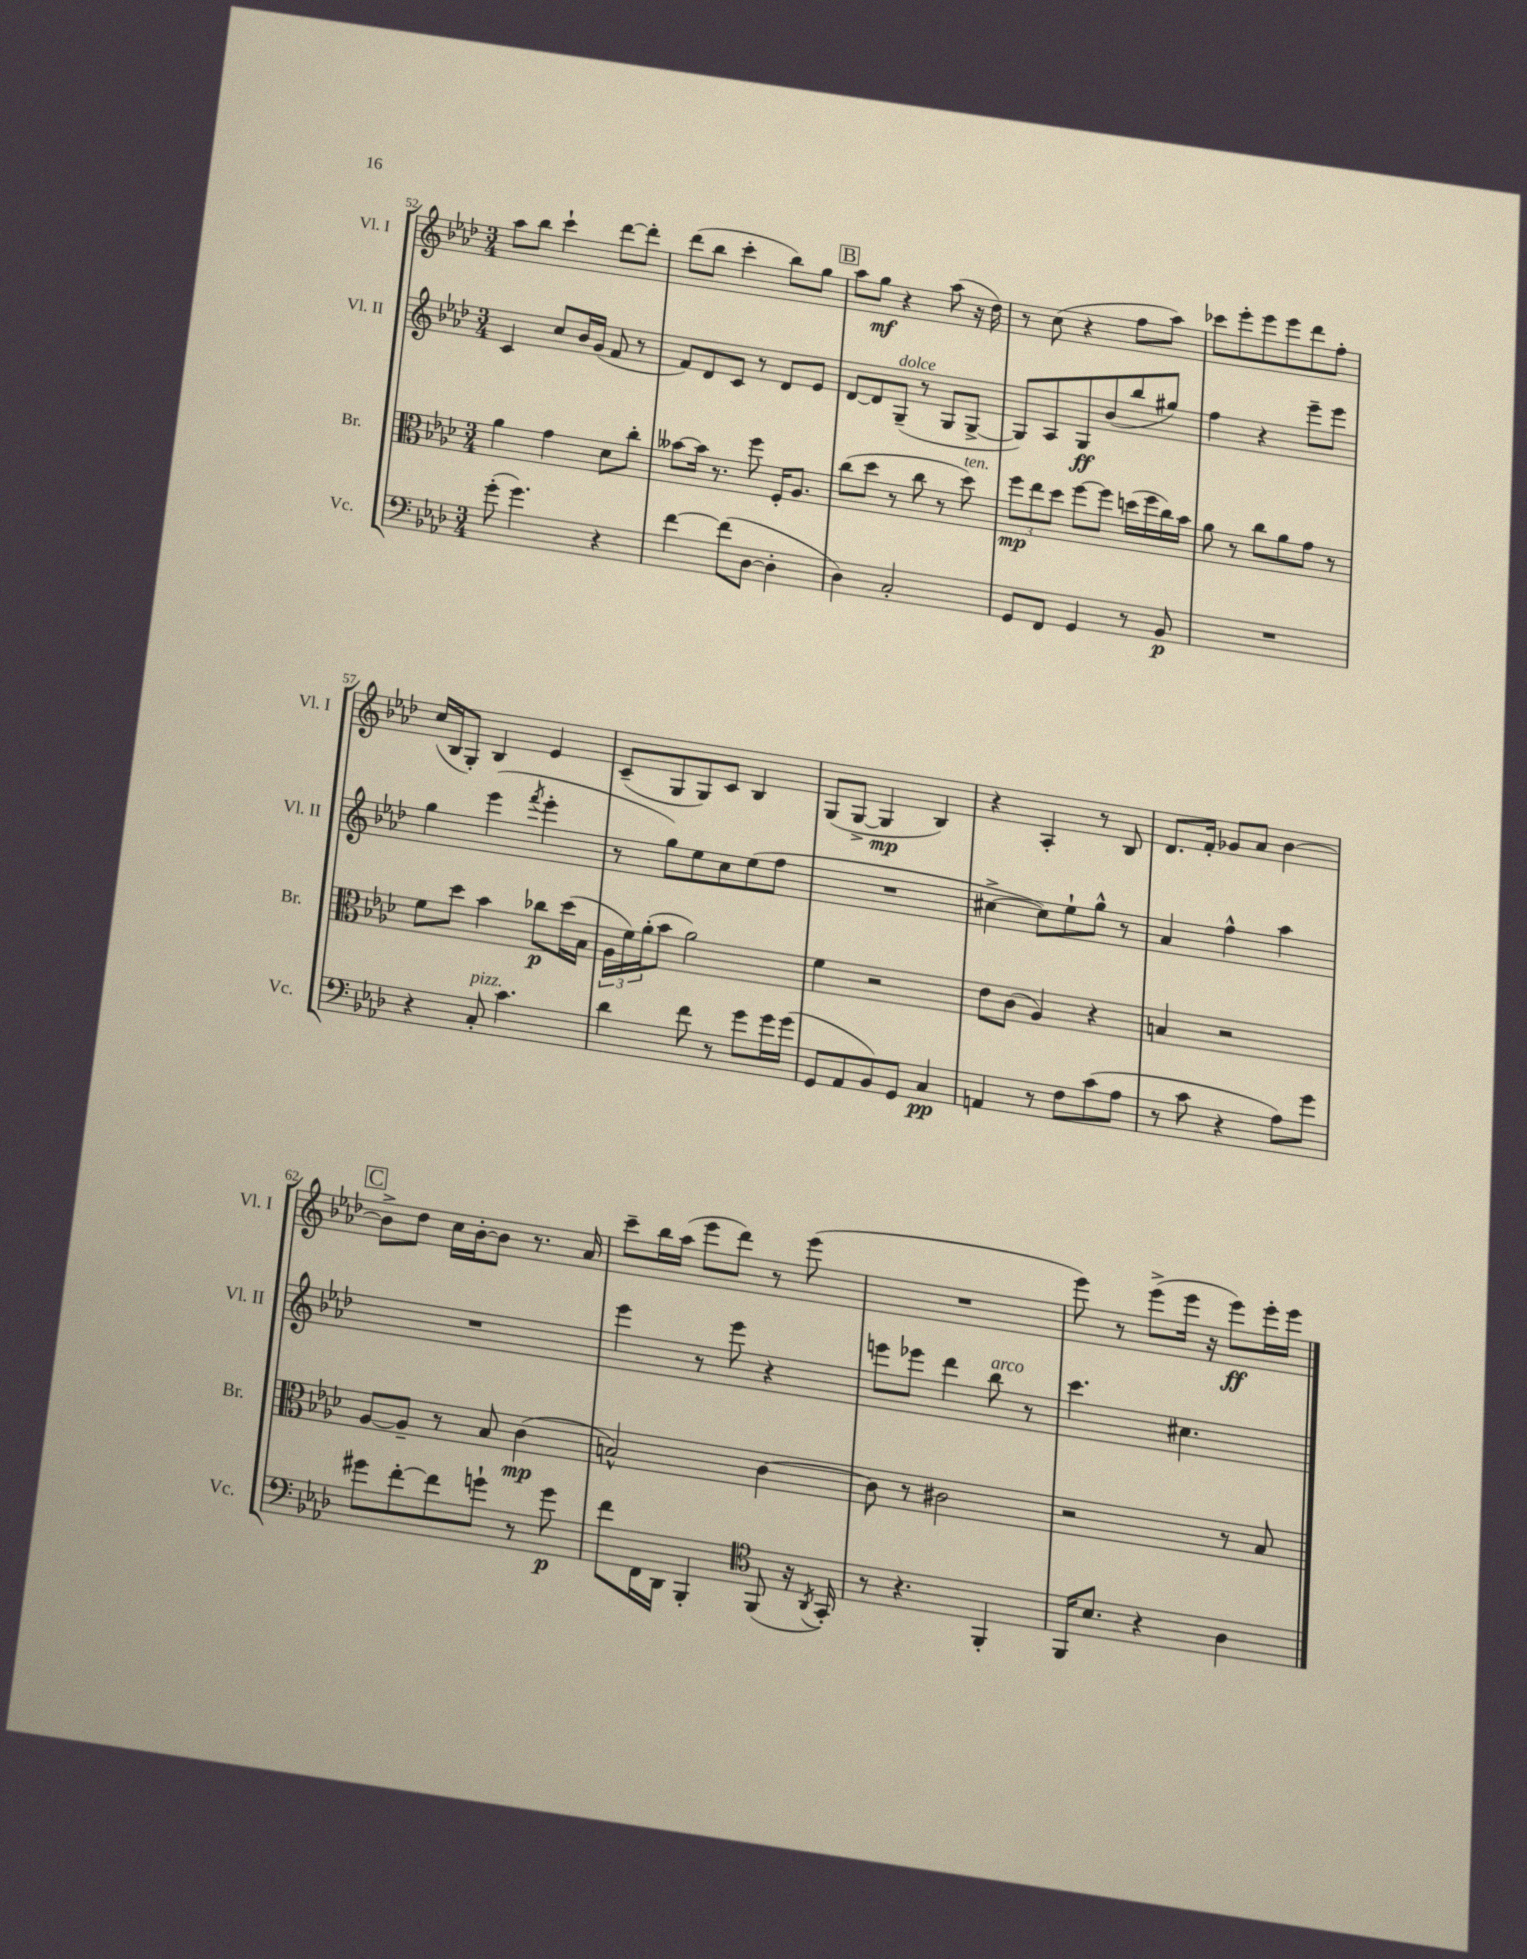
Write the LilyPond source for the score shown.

<<
\new StaffGroup <<
\new Staff = "s0" \with { instrumentName = "Vl. I" shortInstrumentName = "Vl. I" } {
    \clef treble \key aes \major \numericTimeSignature \time 3/4
    aes''8 bes''8 c'''4-! des'''8~ des'''8-. |
    des'''8( bes''8 c'''4-. bes''8) g''8 |
    \mark \markup { \box "B" } aes''8 g''8\mf r4 aes''8( r16 des''16) |
    r8 c''8( r4 f''8 aes''8) |
    ces'''8 ees'''8-. ees'''8 ees'''8 des'''8 f''8-. |
    c''16( bes16 g8-.) bes4 ees'4 |
    c'8--( g8 g8) c'8 bes4 |
    g8( g8~-> g4\mp bes4) |
    r4 aes4-. r8 bes8 |
    des'8. f'16-. ges'8 aes'8 bes'4~ |
    \mark \markup { \box "C" } bes'8-> des''8 c''16 bes'16~-. bes'8 r8. aes'16 |
    c'''8-- bes''16 aes''16( ees'''8 des'''8) r8 ees'''8( |
    R2. |
    ees'''8) r8 ees'''8->( ees'''16 r16 ees'''8\ff) ees'''16-. ees'''16 \bar "|." |
}
\new Staff = "s1" \with { instrumentName = "Vl. II" shortInstrumentName = "Vl. II" } {
    \clef treble \key aes \major \numericTimeSignature \time 3/4
    c'4 c''8 bes'16 g'16( f'8 r8 |
    f'8) des'8 c'8 r8 des'8 ees'8 |
    \mark \markup { \box "B" } des'8~ des'8 g8--^\markup { \italic "dolce" }( r8 g8 g8~-> |
    g8) aes8 g8\ff bes'8( bes''8 gis''8) |
    f''4 r4 ees'''8-- ees'''8 |
    g''4 ees'''4( \acciaccatura { f'''8 } ees'''4-. |
    r8 g''8) ees''8 c''8 ees''8( f''8 |
    R2. |
    cis''4~-> cis''8) ees''8-! g''8-^ r8 |
    aes'4 f''4-^ aes''4 |
    \mark \markup { \box "C" } R2. |
    ees'''4 r8 ees'''8 r4 |
    e'''8 ees'''8 des'''4 bes''8^\markup { \italic "arco" } r8 |
    c'''4. cis''4. \bar "|." |
}
\new Staff = "s2" \with { instrumentName = "Br." shortInstrumentName = "Br." } {
    \clef alto \key aes \major \numericTimeSignature \time 3/4
    aes'4 g'4 des'8 c''8-. |
    beses'8~ beses'16 r8. f''8 f16-. aes8. |
    \mark \markup { \box "B" } c''8( des''8 r8 c''8 r8 des''8^\markup { \italic "ten." }) |
    \tuplet 3/2 { f''8\mp ees''8 des''8 } f''8~ f''8 d''16( f''16 c''16) bes'16 |
    aes'8 r8 c''8 aes'8 g'8 r8 |
    f'8 des''8 bes'4 ces''8\p des''16( bes16 |
    \tuplet 3/2 { aes16 f'16) aes'16-.( } bes'8 aes'2) |
    f'4 r2 |
    ees'8 c'8( aes4) r4 |
    b4 r2 |
    \mark \markup { \box "C" } aes8~ aes8-- r8 bes8 c'4\mp( |
    b2-^) c'4~ |
    c'8 r8 cis'2 |
    r2 r8 bes8 \bar "|." |
}
\new Staff = "s3" \with { instrumentName = "Vc." shortInstrumentName = "Vc." } {
    \clef bass \key aes \major \numericTimeSignature \time 3/4
    g'8-.( g'4.) r4 |
    f'4~ f'8( des8~ des4-. |
    \mark \markup { \box "B" } des4) c2-. |
    g,8 f,8 g,4 r8 bes,8\p |
    R2. |
    r4 c8-.^\markup { \italic "pizz." } c'4. |
    des'4 f'8 r8 g'8 g'16 g'16( |
    g,8 aes,8 bes,8) g,8 c4\pp |
    a,4 r8 f8 c'8( aes8 |
    r8 c'8 r4 aes8) g'8 |
    \mark \markup { \box "C" } gis'8 f'8~-. f'8 g'8-! r8 g'8\p |
    f'8 f,16 des,16 bes,,4-. \clef tenor f,8( r16 \acciaccatura { aes,8 } g,16-.) |
    r8 r4. f,4-. |
    f,16 bes8. r4 aes4 \bar "|." |
}
>>
>>
\layout { \context { \Score currentBarNumber = #52 } }
